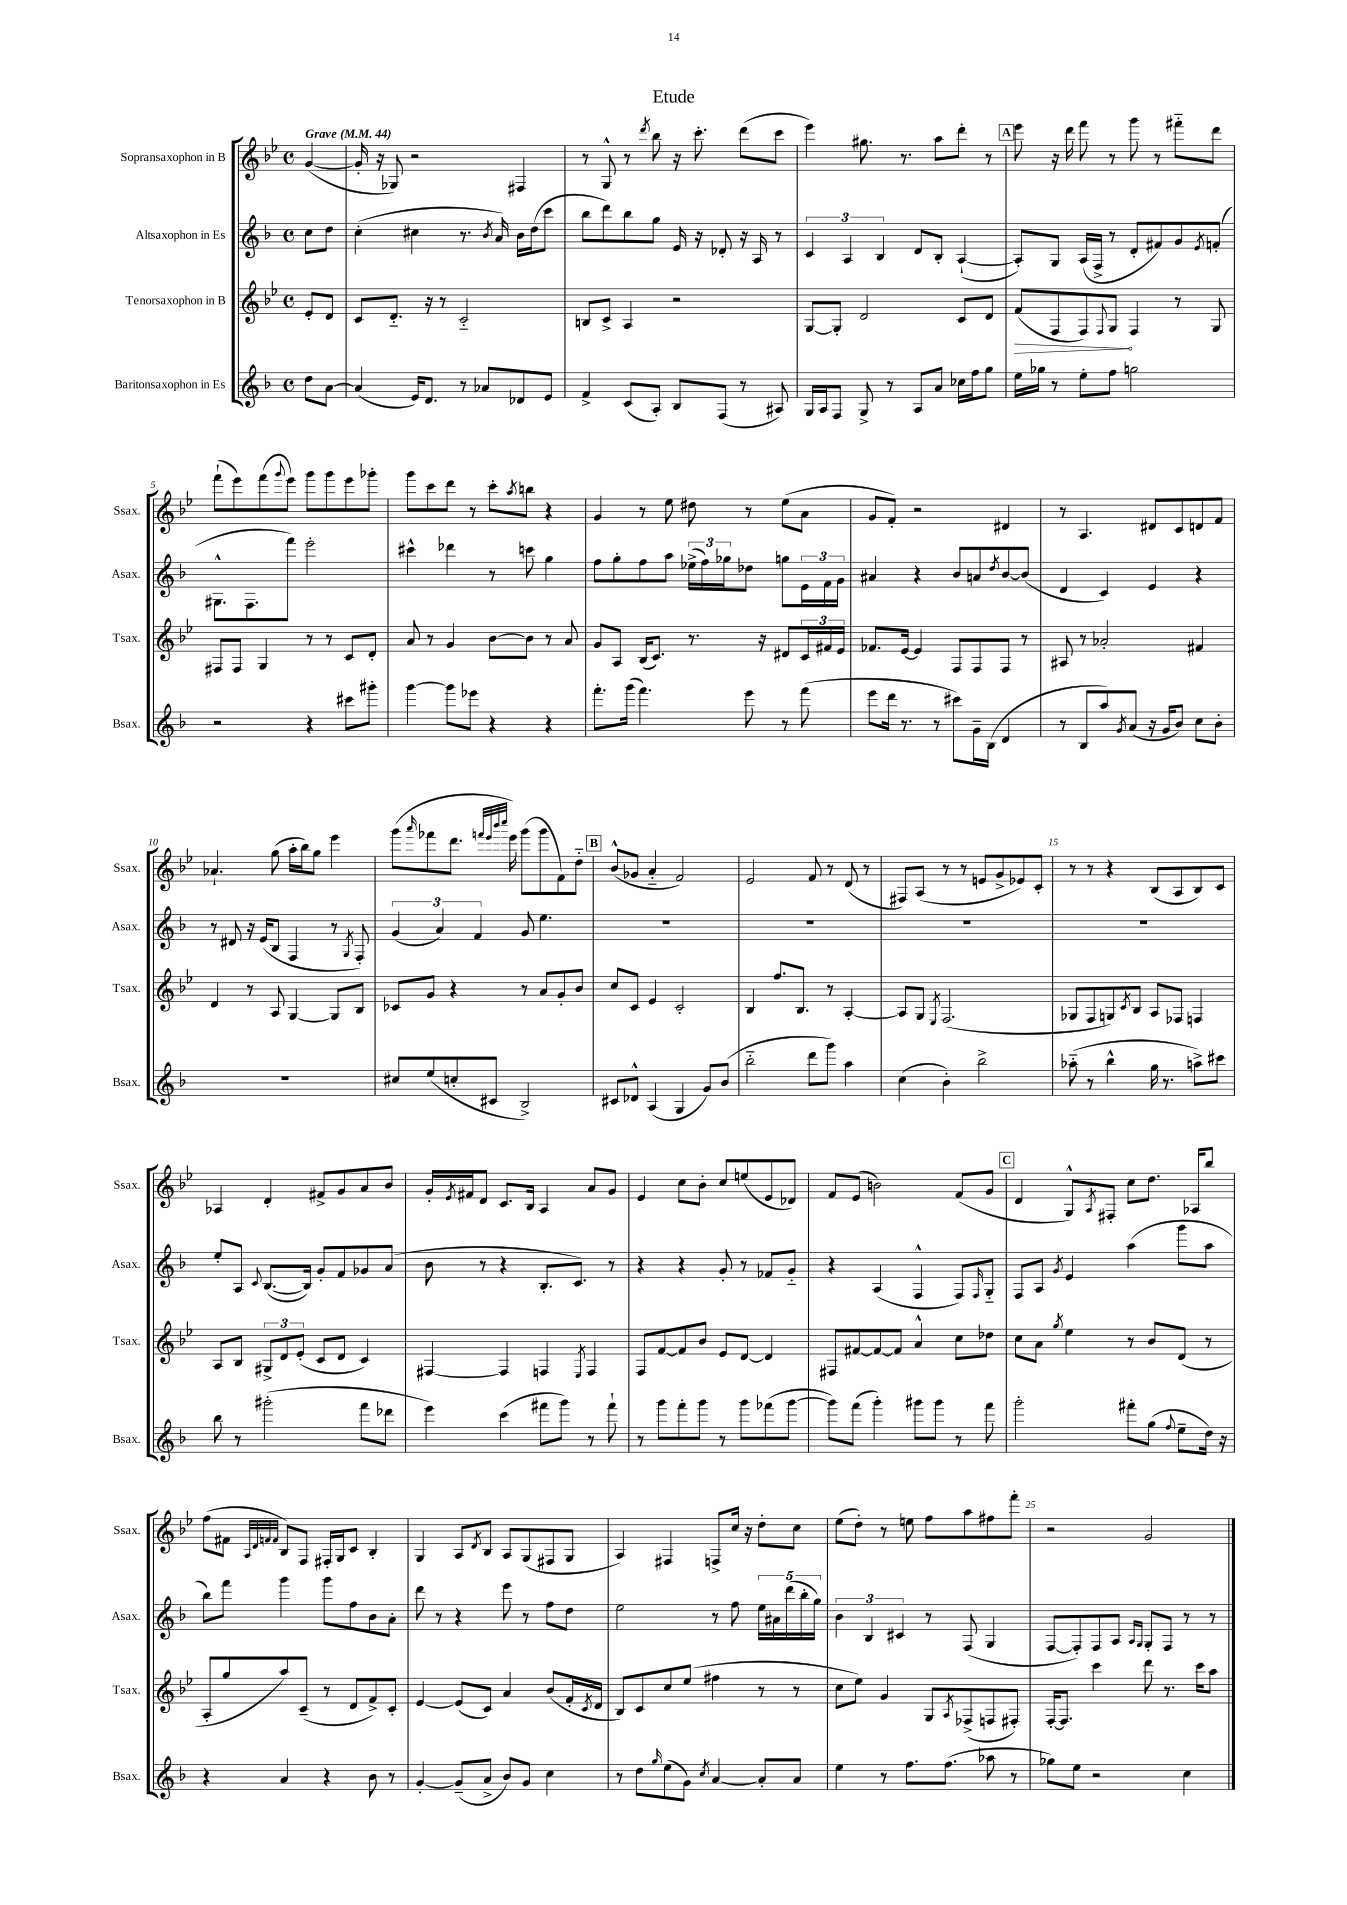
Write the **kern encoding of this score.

**kern	**kern	**dynam	**kern	**kern
*part4	*part3	*part3	*part2	*part1
*staff4	*staff3	*staff3	*staff2	*staff1
*I"Baritonsaxophon in Es	*I"Tenorsaxophon in B	*	*I"Altsaxophon in Es	*I"Sopransaxophon in B
*I'Bsax.	*I'Tsax.	*	*I'Asax.	*I'Ssax.
*clefG2	*clefG2	*	*clefG2	*clefG2
*k[b-]	*k[b-e-]	*	*k[b-]	*k[b-e-]
*M4/4	*M4/4	*	*M4/4	*M4/4
*met(c)	*met(c)	*	*met(c)	*met(c)
*MM44	*MM44	*	*MM44	*MM44
=	=	=	=	=
!	!	!	!	!LO:TX:a:B:t=Grave
8dd\L	8e-'/L	.	8cc\L	([4g/
[8a\J	8d/J	.	8dd\J	.
=1	=1	=1	=1	=1
(4a/]	8c/L	.	(4cc'\	16g'/]
.	.	.	.	16r
.	8.d/J	.	.	8G-X/)
16e/KL)	.	.	4cc#X\	2r
8.d/J	16r	.	.	.
.	8r	.	.	.
8r	2c/	.	8.r	.
8a-X/L	.	.	.	.
.	.	.	8qb-/	.
.	.	.	16a/)	.
8d-X/	.	.	16b-\LL	4F#X/
.	.	.	(16dd\J	.
8e/J	.	.	8ccc\J	.
=2	=2	=2	=2	=2
4f^/	8Bn/L	.	8bb-\L	8r
.	8c^/J	.	8ddd\)	8G^^/
(8c/L	4A/	.	8bb-\	8r
.	.	.	.	8qddd/
8A'/J)	.	.	8gg\J	8bb-\
8B-/L	2r	.	16e/	16r
.	.	.	16r	8.ccc'\
(8F/J	.	.	8d-X'/	.
8r	.	.	16r	(8ddd\L
.	.	.	16A/	.
8A#X/)	.	.	8r	8ccc\J
=3	=3	=3	=3	=3
16G/LL	[8G/L	.	6c/	4eee-\)
16A/J	.	.	.	.
8F/J	8G'/J]	.	.	.
.	.	.	6A/	.
8G^/	2d/	.	.	8.gg#X\
.	.	.	6B-/	.
8r	.	.	.	.
.	.	.	.	8.r
8A/L	.	.	8d/L	.
8a/J	.	.	8B-'/J	8aa\L
16cc-X\LL	8c/L	.	([4A`/	8ddd'\J
16ff\J	.	.	.	.
8gg\J	8d/J	.	.	8r
!!LO:REH:place=s1:t=A
=4	=4	=4	=4	=4
!	!	!LO:HP:b	!	!
16ee\LL	(8f/L	>	8A'/L])	8eee-\
16gg-X\JJ	.	.	.	.
8r	8F/	.	8G/J	16r
.	.	.	.	16ddd\
8ee'\L	8F/)	.	(16A/LL	8fff\
.	.	.	16F^/JJ	.
.	8qqF/	.	.	.
8ff\J	8G/J	.	8r	8r
2ggn\	4F/	]	8d'/L	8ggg\
.	.	.	8f#X/)	8r
.	8r	.	8g/	8fff#X\L
.	.	.	8qe/	.
.	8G/	.	(8fn'/J	8ddd\J
!!LO:LB:g=z
=5	=5	=5	=5	=5
2r	8F#X/L	.	8.G#X^^\L	(8fff`\L
.	8F#/J	.	.	8eee-\)
.	.	.	8.F\	.
.	4G/	.	.	(8fff\
.	.	.	.	8qqggg/
.	.	.	8fff\J)	8eee-\J)
4r	8r	.	2eee'\	8ggg\L
.	8r	.	.	8ggg\
8ccc#X\L	8c/L	.	.	8eee-\
8ggg#X'\J	8d'/J	.	.	8ggg-X'\J
=6	=6	=6	=6	=6
[4ggg\	8a/	.	4ccc#X^^\	8ggg\L
.	8r	.	.	8ccc\
8ggg\L]	4g/	.	4ddd-X\	8ddd\J
8eee-X\J	.	.	.	8r
4r	[8b-\L	.	8r	8ccc'\L
.	.	.	.	8qaa/
.	8b-\J]	.	8cccn\	8bbn\J
4r	8r	.	4gg\	4r
.	8a/	.	.	.
=7	=7	=7	=7	=7
8.fff'\L	8g/L	.	8ff\L	4g/
.	8A/J	.	8gg'\	.
(16ggg\Jk	.	.	.	.
4.fff\)	(16B-/KL	.	8ff\	8r
.	8.c/J)	.	.	.
.	.	.	8aa\J	8ee-\
.	8.r	.	(24ee-X^\LL	8dd#X\
.	.	.	24ff\)	.
.	.	.	24gg-X\J	.
8eee\	.	.	8dd-X\J	8r
.	16r	.	.	.
8r	8d#X/L	.	8ggn\L	(8ee-\L
(8fff\	24c/L	.	24e\L	8a\J
.	24f#X/	.	24f\	.
.	24e-/JJ	.	24g\JJ	.
=8	=8	=8	=8	=8
8eee\L	8.f-X/L	.	4a#X/	8g/L
16ddd\Jk	.	.	.	8f'/J)
8.r	[16e-/Jk	.	.	.
.	4e-/]	.	4r	2r
8r	.	.	.	.
8ccc#X\L)	8F/L	.	8b-/L	.
16g~\L	8F/	.	8an/	.
(16B-\JJ	.	.	.	.
.	.	.	8qdd/	.
4d/	8F/J	.	[8b-/	4d#X/
.	8r	.	(8b-/J]	.
=9	=9	=9	=9	=9
8r	8A#X/	.	4d/	8r
8B-/L	8r	.	.	4.A/
8aa/)	2a-X'/	.	4c/)	.
8qg/	.	.	.	.
(8a/J	.	.	.	.
16r	.	.	4e/	8d#X/L
16g/KL	.	.	.	.
8b-/J)	.	.	.	8c/
8cc\L	4f#X/	.	4r	8dn/
8b-'\J	.	.	.	8f/J
!!LO:LB:g=z
=10	=10	=10	=10	=10
1r	4d/	.	8r	4.a-X`/
.	.	.	8d#X/	.
.	8r	.	16r	.
.	.	.	(16e/KL	.
.	8A/	.	8B-/J	(8gg\
.	[4G/	.	4F/	16aa'\LL
.	.	.	.	16bb-\J)
.	.	.	.	8gg\J
.	8G/L]	.	8r	4eee-\
.	.	.	8qG/	.
.	8B-/J	.	8F'/)	.
=11	=11	=11	=11	=11
8cc#X/L	8c-X/L	.	(6g/	(8ggg\L
.	.	.	.	16qqaaa/
(8ee/	8g/J	.	.	8fff-X\
.	.	.	6a/)	.
8ccn'/	4r	.	.	8.ddd\J
.	.	.	6f/	.
8c#X/J	.	.	.	.
.	.	.	.	32qqfffn/LLL
.	.	.	.	32qqeee-/
.	.	.	.	32qqbbb-/
.	.	.	.	32qqcccc/JJJ
.	.	.	.	16eee-\)
2B-^/)	8r	.	8g/	(8ggg\L
.	8a/L	.	4.ee\	8ggg\
.	8g'/	.	.	8f\)
.	8b-/J	.	.	8dd\J
!!LO:REH:place=s1:t=B
=12	=12	=12	=12	=12
8c#X/L	8cc/L	.	1r	(8b-^^/L
8d-X^^/J	8c/J	.	.	8g-X/J
(4A/	4e-/	.	.	4a/
4G/	2c'/	.	.	2f/)
8g/L)	.	.	.	.
(8b-/J	.	.	.	.
=13	=13	=13	=13	=13
2bb-\	4B-/	.	1r	2e-/
.	8.ff/L	.	.	.
.	8.B-/J	.	.	.
8ddd\L	.	.	.	8f/
8ggg\J)	8r	.	.	8r
4aa\	[4A'/	.	.	(8d/
.	.	.	.	8r
=14	=14	=14	=14	=14
(4cc\	8A/L]	.	1r	8F#X/L)
.	8G/J	.	.	(8A/J
.	8qE-/	.	.	.
4b-'\)	(2.F/	.	.	8r
.	.	.	.	8r
2bb-^\	.	.	.	8en/L
.	.	.	.	8g^/
.	.	.	.	8e-X/)
.	.	.	.	8c'/J
=15	=15	=15	=15	=15
(8aa-X\	8G-X/L	.	1r	8r
8r	8F/	.	.	8r
4bb-^^\	8Gn/)	.	.	4r
.	8qc/	.	.	.
.	8B-/J	.	.	.
16gg\	8A/L	.	.	(8B-/L
8.r	.	.	.	.
.	8F-X/J	.	.	8A/
8aan^\L)	4Fn/	.	.	8B-/)
8ccc#X\J	.	.	.	8c/J
!!LO:LB:g=z
=16	=16	=16	=16	=16
8bb-\	8A/L	.	8ee'/L	4A-X/
8r	8B-/J	.	8A/J	.
.	.	.	8qqc/	.
(2ggg#X'\	12G#X^/L	.	([8.B-/L	4d'/
.	12d/	.	.	.
.	(12e-'/J	.	.	.
.	.	.	16B-/Jk])	.
.	8c/L	.	8g'/L	8f#X^/L
.	8d/J	.	8f/	8g/
8fff\L	4c/)	.	8g-X/	8a/
8ddd-X\J	.	.	(8a/J	8b-/J
=17	=17	=17	=17	=17
4eee\)	[4F#X/	.	8b-\	16g'/LL
.	.	.	.	8qe-/
.	.	.	.	16f#X/J
.	.	.	8r	8d/J
(4ccc\	4F#/]	.	4r	8.c/L
.	.	.	.	16B-/Jk
8fff#X\L	4Fn/	.	8.B-'/L	4A/
8ggg\J)	.	.	.	.
.	.	.	8.c/J)	.
.	8qE-/	.	.	.
8r	4F/	.	.	8a/L
8fff#`\	.	.	8r	8g/J
=18	=18	=18	=18	=18
8r	8F/L	.	4r	4e-/
8ggg\L	[8f/	.	.	.
8fff'\	8f/]	.	4r	8cc\L
8ggg\J	8b-/J	.	.	8b-'\J
8r	8e-/L	.	8g'/	8cc/L
8ggg\L	[8d/J	.	8r	(8een/
(8fff-X\	4d/]	.	8f-X/L	8e-/
[8ggg\J	.	.	8g/J	8d-X/J)
=19	=19	=19	=19	=19
8ggg\L])	8F#X/L	.	4r	8f/L
(8fff\J	[8f#X/	.	.	(8e-/J
4ggg'\)	8f#/_	.	(4A/	2bn\)
.	8f#/J]	.	.	.
8ggg#X\L	4a^^/	.	4F^^/	.
8ggg#\J	.	.	.	.
8r	8cc\L	.	8F/L)	(8f/L
.	.	.	16qqF/	.
8fff\	8dd-X\J	.	8G/J	8g/J
!!LO:REH:place=s1:t=C
=20	=20	=20	=20	=20
2ggg'\	8cc\L	.	8F/L	4d/
.	8a\J	.	8A/J	.
.	8qgg/	.	8qg/	.
.	4ee-\	.	4e/	8G^^/L)
.	.	.	.	8qA/
.	.	.	.	8F#X'/J
8fff#X'\L	8r	.	(4aa\	8cc\L
(8gg\J	8b-/L	.	.	8.dd\J
8qqff/	.	.	.	.
8ee~\L	(8d/J	.	8ggg\L	.
.	.	.	.	16A-X/KL
16dd\Jk)	8r	.	8aa\J	8bb-/J
16r	.	.	.	.
!!LO:LB:g=z
=21	=21	=21	=21	=21
4r	8A'/L	.	8bb-\L)	(8ff\L
.	8gg/	.	8fff\J	8f#X\J
.	.	.	.	32qqA/LLL
.	.	.	.	32qqd/
.	.	.	.	32qqfn/
.	.	.	.	32qqf/JJJ
4a/	8aa/)	.	4ggg\	8B-/L)
.	(8c~/J	.	.	8F/J
4r	8r	.	8ggg\L	16F#X'/LL
.	.	.	.	16G/J
.	8d/L	.	8ff\	8c/J
8b-\	8f^/)	.	8b-\	4B-'/
8r	8c'/J	.	8a'\J	.
=22	=22	=22	=22	=22
[4g'/	[4e-/	.	8ddd\	4G/
.	.	.	8r	.
(8g~/L]	(8e-/L]	.	4r	8A/L
.	.	.	.	8qd/
8a^/J	8c/J)	.	.	8B-/J
8b-/L)	4a/	.	8eee\	8A/L
8g/J	.	.	8r	(8G/
4cc\	(8b-/L	.	8ff\L	8F#X/
.	16f'/L	.	8dd\J	8G/J
.	8qc/	.	.	.
.	16d/JJ	.	.	.
=23	=23	=23	=23	=23
8r	8B-/L)	.	2ee\	4A/)
8dd\L	8c/	.	.	.
16qqgg/	.	.	.	.
(8ee\	8cc/	.	.	4F#X/
8g\J)	(8ee-/J	.	.	.
8qcc/	.	.	.	.
[4a/	4ff#X\	.	8r	8Fn^/L
.	.	.	8ff\	16cc/Jk
.	.	.	.	16r
8a'/L]	8r	.	20ee\LL	8dd'\L
.	.	.	20a#X\	.
.	.	.	(20ddd\	.
8a/J	8r	.	.	8cc\J
.	.	.	20bb-'\	.
.	.	.	20gg\JJ)	.
=24	=24	=24	=24	=24
4ee\	8cc\L	.	6b-\	(8ee-\L
.	8ee-\J)	.	.	8dd'\J)
.	.	.	6B-/	.
8r	4g/	.	.	8r
.	.	.	6c#X/	.
8.ff\L	.	.	.	8een\
.	8G/L	.	8r	8ff\L
(8.ff\J	.	.	.	.
.	8qA/	.	.	.
.	(8F-X^/	.	(8F/	8aa\
8aa-X\	8Fn/	.	4G/	8ff#X\
8r	8F#X'/J)	.	.	8fff'\J
=25	=25	=25	=25	=25
8gg-X\L)	[16F'/KL	.	[8F/L	2r
.	8.F/J]	.	.	.
8ee\J	.	.	8F'/])	.
2r	4ccc\	.	8F/	.
.	.	.	8A/J	.
.	.	.	16qqA/LL	.
.	.	.	16qqG/JJ	.
.	8ddd\	.	8G'/L	2g/
.	8.r	.	8F/J	.
4cc\	.	.	8r	.
.	16ccc\KL	.	.	.
.	8aa\J	.	8r	.
==	==	==	==	==
*-	*-	*-	*-	*-
